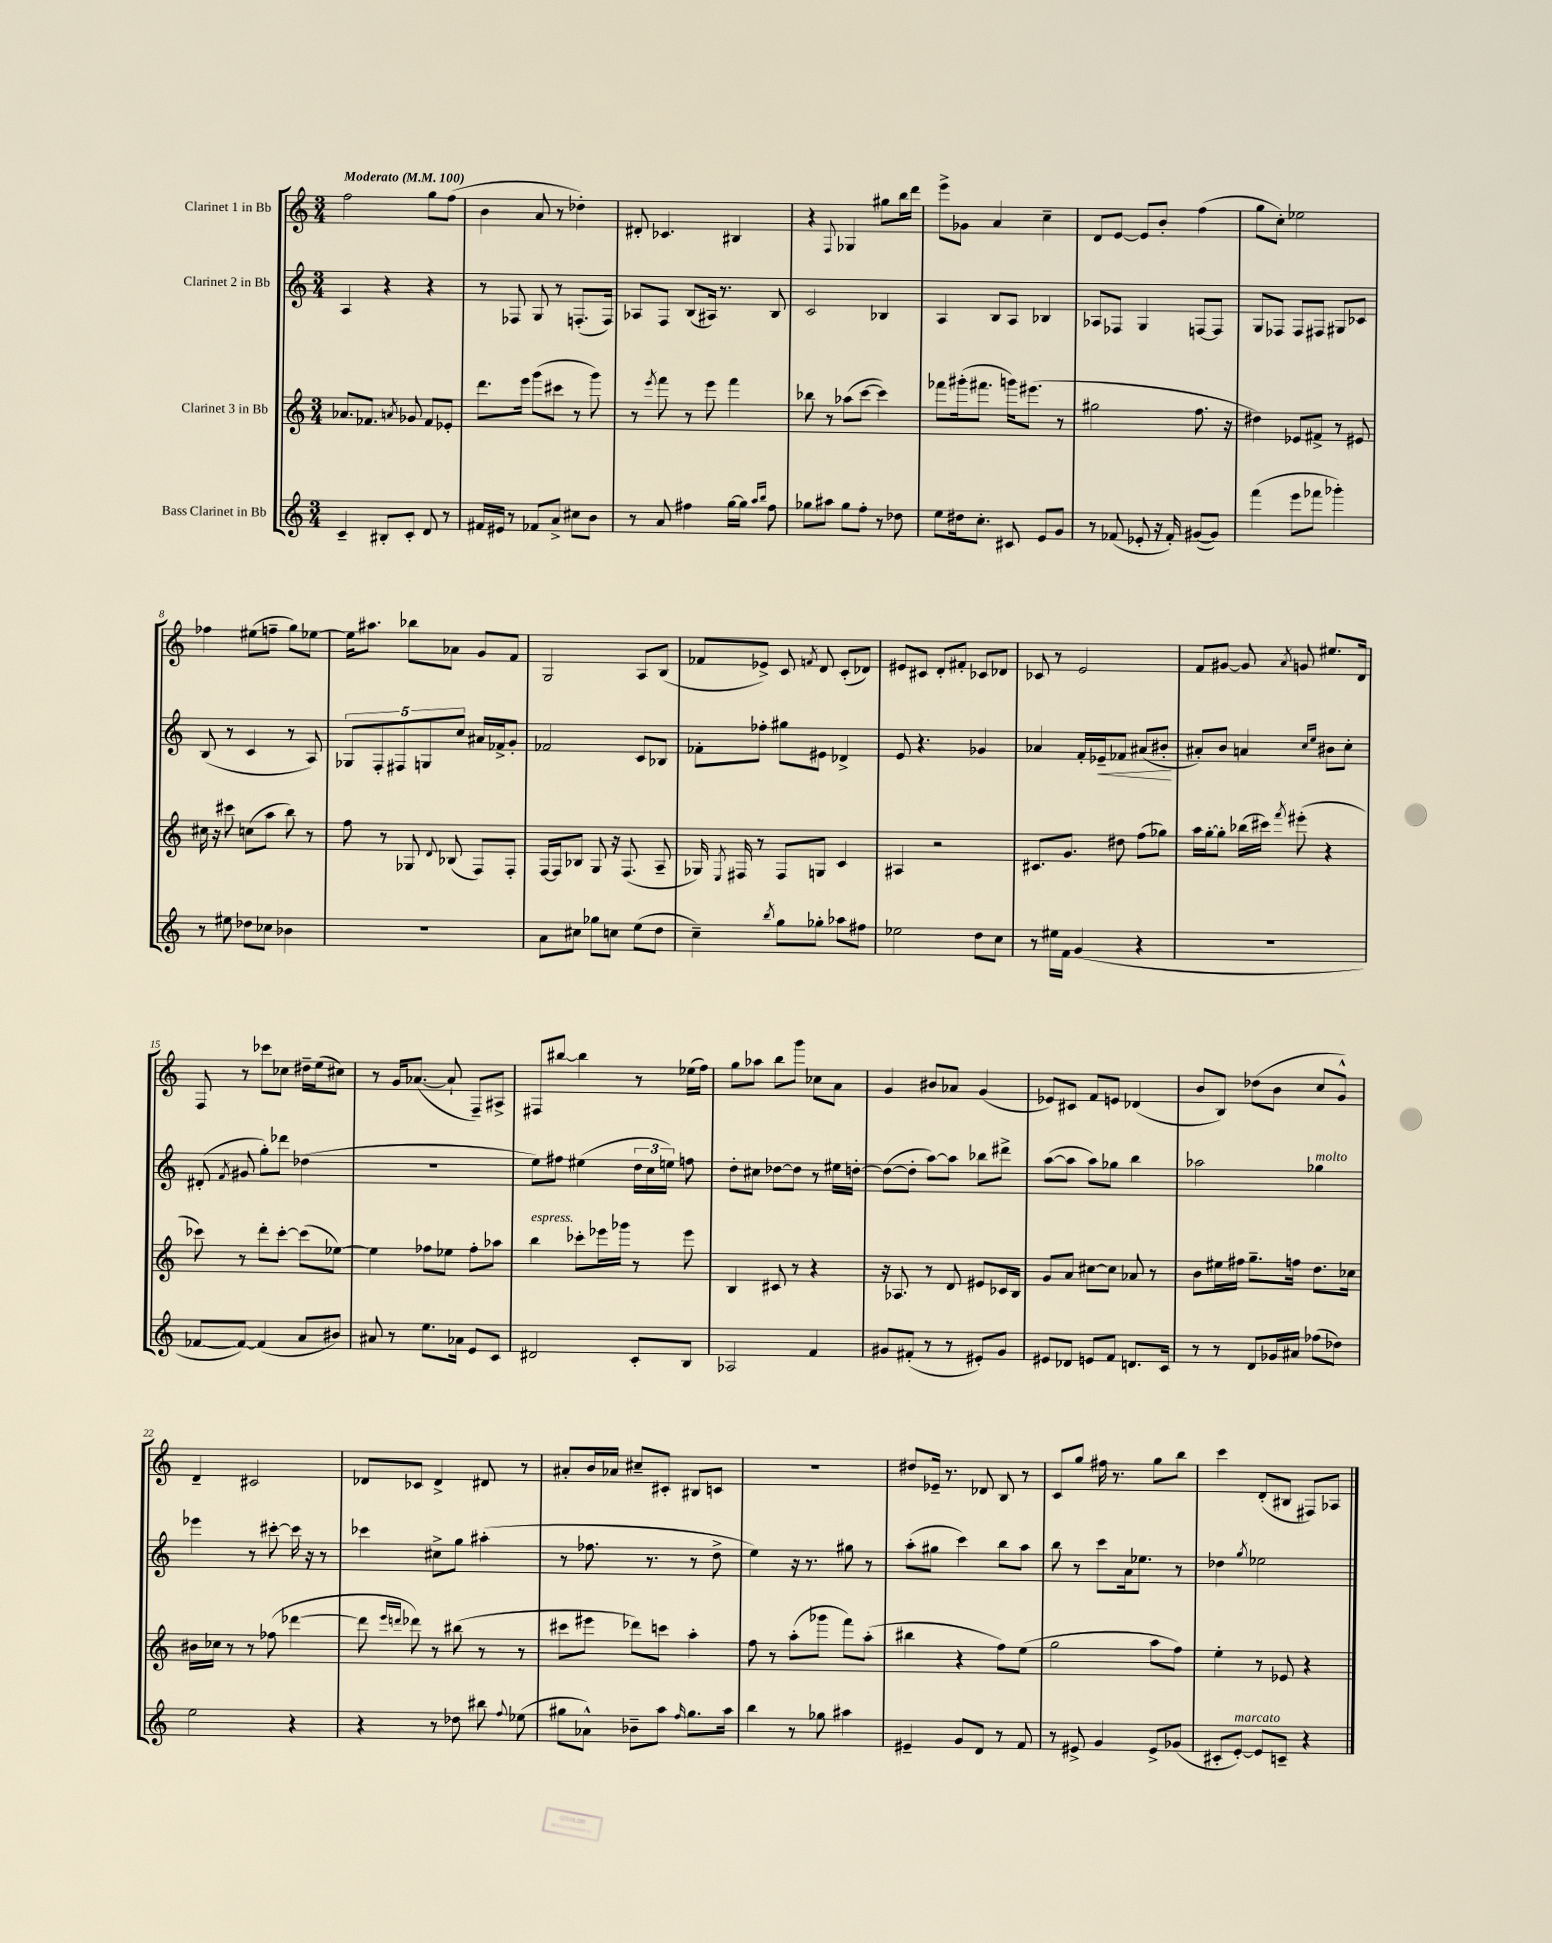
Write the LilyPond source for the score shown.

<<
\new StaffGroup <<
\new Staff = "s0" \with { instrumentName = "Clarinet 1 in Bb" } {
    \clef treble \key c \major \numericTimeSignature \time 3/4 \tempo "Moderato" 4 = 100
    \autoBeamOff f''2 g''8[ f''8]( |
    b'4 a'8 r8 des''4-.) |
    dis'8-. ces'4. bis4 |
    r4 \appoggiatura { f8 } ges4 gis''8[ b''16 d'''16] |
    e'''8[-> ges'8] a'4 c''4-- |
    d'8[ e'8]~ e'8[ b'8]-. f''4( |
    g''8[ c''8]-.) ees''2 |
    fes''4 eis''8[( f''8]-- g''8[) ees''8]~ |
    ees''16[ ais''8.] bes''8[ aes'8] g'8[ f'8] |
    g2 a8[ b8]( |
    fes'8[ ees'8]->) c'8 \acciaccatura { f'8 } d'8 c'8[-.( des'8]) |
    eis'8[ cis'8] d'8[-. fis'8]-. ces'8[ des'8] |
    ces'8 r8 e'2 |
    f'8[ gis'8]~ gis'8 \acciaccatura { a'8 } g'8 eis''8.[ d'16] |
    f8 r8 ces'''8[ ces''8] dis''16[-- e''16( cis''8]) |
    r8 g'16[ aes'8.]~( aes'8-! f8[--) ais8]-> |
    fis8[ bis''8]~ bis''4 r8 ees''16[( f''16]) |
    g''8[ aes''8] b''8[ g'''8] ces''8[ a'8] |
    g'4 bis'8[ aes'8] g'4( |
    ees'8[) cis'8] f'8[ e'8] des'4( |
    b'8[ b8]) des''8[( b'8] c''8[ g'8]-^) |
    d'4-- cis'2 |
    des'8[ ces'8] des'4-> dis'8 r8 |
    ais'8[-. b'16 aes'16] cis''8[-- cis'8]-. bis8[ c'8] |
    R2. |
    dis''8[ ees'16]-- r8. des'8 b8 r8 |
    c'8[ g''8] fis''16 r8. g''8[ b''8] |
    c'''4 d'8[-.( bis8] fis8[) aes8] \bar "|." |
}
\new Staff = "s1" \with { instrumentName = "Clarinet 2 in Bb" } {
    \clef treble \key c \major \numericTimeSignature \time 3/4
    \autoBeamOff a4 r4 r4 |
    r8 fes8 g8 r8 f8.[-.( f16]) |
    aes8[ f8] b8[( ais16]) r8. b8 |
    c'2 bes4 |
    a4 b8[ a8] bes4 |
    aes8[ fes8] g4 f8[~ f8] |
    g8[ fes8] fes8[ fis8] gis8[ ces'8] |
    b8( r8 c'4 r8 a8) |
    \tuplet 5/4 { ges8[ f8-. fis8 g8 c''8] } ais'16[ fes'16-> g'8]-. |
    fes'2 c'8[ bes8] |
    fes'8[-. fes''8]-. gis''8[ eis'8] des'4-> |
    e'8 r4. ges'4 |
    aes'4 f'16[-. ees'16--\< fes'8] ais'8[( bis'8]-.\! |
    ais'8[-.) b'8] a'4 \grace { c''16[ e''16] } bis'8[ c''8]-. |
    dis'8-.( \acciaccatura { f'8 } gis'8 g''8[-.) des'''8] des''4( |
    R2. |
    e''8[) fis''8] eis''4( \tuplet 3/2 { d''16[ c''16 e''16]) } f''8 |
    d''8[-. cis''8] des''8[~ des''8] r8 eis''16[ d''16]~-. |
    d''8[~( d''8]-. a''8[~) a''8] bes''8[ dis'''8]-> |
    a''8[~( a''8] a''8[) ges''8] b''4 |
    aes''2 ges''4^\markup { \italic "molto" } |
    ees'''4 r8 cis'''8~-. cis'''16 r16 r8 |
    ces'''4 cis''8[-> g''8] ais''4-.( |
    r8 fes''8. r8. r8 d''8-> |
    e''4) r16 r8. gis''8 r8 |
    a''8[-.( gis''8] c'''4) b''8[ a''8] |
    b''8 r8 c'''8[ a'16 ees''8.] r8 |
    des''4 \acciaccatura { g''8 } ees''2 \bar "|." |
}
\new Staff = "s2" \with { instrumentName = "Clarinet 3 in Bb" } {
    \clef treble \key c \major \numericTimeSignature \time 3/4
    \autoBeamOff aes'8.[ fes'8.] \acciaccatura { a'8 } ges'8 fes'8[ ees'8]-. |
    d'''8.[ e'''16] g'''8[( cis'''8] r8 g'''8) |
    r8 \acciaccatura { e'''8 } f'''8 r8 e'''8 f'''4 |
    bes''8 r8 aes''8[( c'''8]~ c'''4) |
    fes'''8[ gis'''16-.( fis'''8.] g'''16[) eis'''8.]( r8 |
    gis''2 f''8. r16 |
    dis''4) ees'8[ fis'8]-> r8 eis'8 |
    cis''16 r16 cis'''8 c''8[( a''8] b''8) r8 |
    f''8 r8 ges8 \appoggiatura { d'8 } bes8( f8[) f8]-. |
    f16[~ f16 bes8] g8 r16 f8.( a8-- |
    ges16) \acciaccatura { e8 } fis16 r8 fis8[ g8] c'4 |
    ais4 r2 |
    cis'8.[ g'8.] dis''8 f''8[( ges''8]) |
    a''16[ g''16~-. g''8]-. bes''16[( cis'''16]) \acciaccatura { f'''8 } eis'''8-.( r4 |
    ces'''8) r8 d'''8[-. ces'''8]~-. ces'''8[( ees''8]~) |
    ees''4 fes''8[ ees''8] fes''8[-. aes''8] |
    b''4^\markup { \italic "espress." } ces'''8[-. ees'''16 ges'''16] r8 ees'''8 |
    b4 cis'8 r8 r4 |
    r16 aes8. r8 d'8 eis'8[ ces'16 b16] |
    g'8[ a'8] cis''8[~ cis''8] aes'8 r8 |
    b'8[ eis''16 fis''16] g''8.[-- f''16] d''8.[ ces''16] |
    bis'16[ ces''16] r8 r8 fes''8( des'''4~ |
    des'''8 \grace { e'''16[ d'''16] } des'''8) r8 bis''8( r8 r8 |
    cis'''8[ eis'''8] des'''8[) c'''8] a''4-. |
    f''8 r8 a''8[-.( ges'''8] f'''8[) a''8]-.( |
    bis''4 r4 f''8[) e''8]( |
    g''2 a''8[ f''8]) |
    e''4-. r8 ees'8 r4 \bar "|." |
}
\new Staff = "s3" \with { instrumentName = "Bass Clarinet in Bb" } {
    \clef treble \key c \major \numericTimeSignature \time 3/4
    \autoBeamOff c'4-- bis8[-. c'8]-. d'8 r8 |
    fis'16[ eis'16] r8 fes'8[ a'8]-> cis''8[ b'8] |
    r8 a'8 fis''4 g''16[~ g''16] \grace { a''16[ b''16] } fis''8 |
    ges''8[ ais''8] ges''8[ f''8]-. r8 des''8 |
    e''8[ dis''16 c''8.]-. cis'8 e'8[ g'8] |
    r8 fes'8( ees'8-. r16 fes'16-.) gis'8[~( gis'8]) |
    f'''4( e'''8[ fes'''8] ges'''4-.) |
    r8 eis''8 des''8[ ces''8] bes'4 |
    R2. |
    a'8[ cis''8] ges''8[ c''8] e''8[( d''8] |
    c''4--) \acciaccatura { b''8 } g''8[ ges''8]-. aes''8[ fis''8] |
    ees''2 d''8[ c''8] |
    r8 eis''16[ f'16] g'4( r4 |
    R2. |
    fes'8[~ fes'8]~) fes'4( a'8[ bis'8]) |
    ais'8 r8 e''8.[ aes'16] e'8[ c'8] |
    dis'2 c'8[-. b8] |
    aes2 f'4 |
    gis'8[ fis'8]-.( r8 r8 eis'8[-.) gis'8] |
    eis'8[ des'8] e'8[ f'8] d'8.[ c'16] |
    r8 r8 d'8[ ges'16 ais'16] fes''8[( des''8]) |
    e''2 r4 |
    r4 r8 des''8 bis''8 \appoggiatura { f''8 } ees''8( |
    gis''8[ aes'8]-^) bes'8[-- a''8] \grace { f''16 } gis''8.[ a''16] |
    b''4 r8 ges''8 ais''4 |
    eis'4-- g'8[ d'8] r8 f'8 |
    r8 eis'8-> g'4 eis'8[-> ges'8]( |
    cis'8[-. e'8]~-.^\markup { \italic "marcato" }) e'8[ c'8]-- r4 \bar "|." |
}
>>
>>
